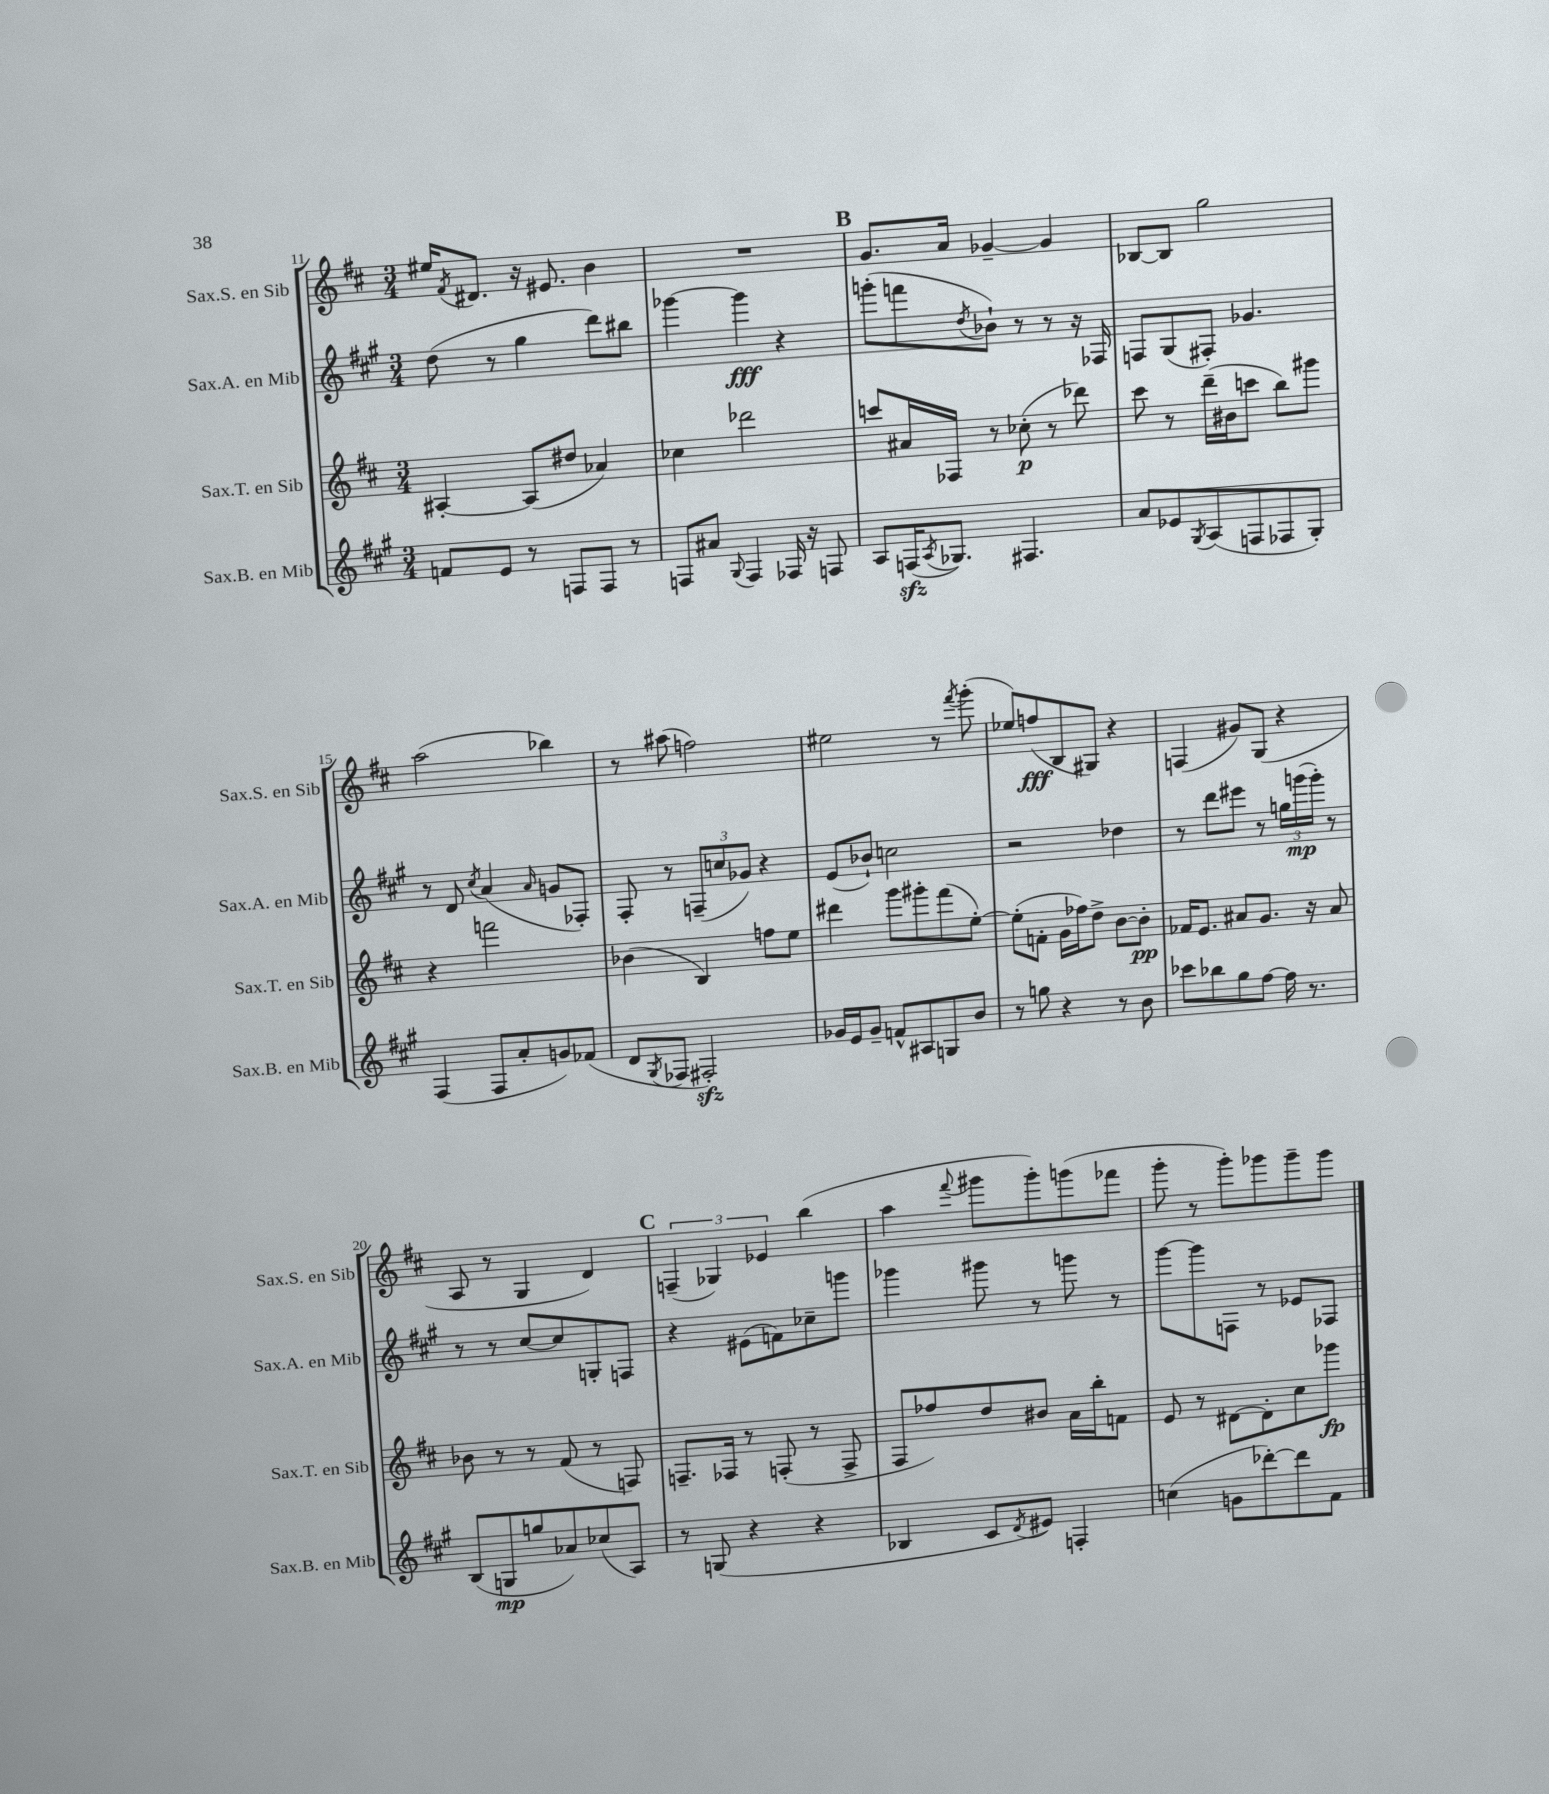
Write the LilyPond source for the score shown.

<<
\new StaffGroup <<
\new Staff = "s0" \with { instrumentName = "Sax.S. en Sib" shortInstrumentName = "Sax.S. en Sib" } {
    \clef treble \key d \major \numericTimeSignature \time 3/4
    eis''16 \acciaccatura { fis'8 } dis'8. r16 eis'8. b'4 |
    R2. |
    \mark \markup { \bold "B" } g'8. a'16 ges'4~-- ges'4 |
    bes8~ bes8 g''2 |
    a''2( bes''4) |
    r8 ais''8( f''2) |
    eis''2 r8 \acciaccatura { fis'''8 } g'''8-.( |
    ees''8) f''8\fff( b8 gis8) r4 |
    f4( gis'8) g8( r4 |
    a8 r8 g4 d'4) |
    \mark \markup { \bold "C" } \tuplet 3/2 { f4--( ges4) ees'4 } b''4( |
    a''4 \appoggiatura { fis'''8 } gis'''8 gis'''8-.) g'''8( fes'''8 |
    g'''8-. r8 g'''8-.) ges'''8 ges'''8-- ges'''8 \bar "|." |
}
\new Staff = "s1" \with { instrumentName = "Sax.A. en Mib" shortInstrumentName = "Sax.A. en Mib" } {
    \clef treble \key a \major \numericTimeSignature \time 3/4
    d''8( r8 gis''4 d'''8) bis''8 |
    ges'''4~ ges'''4\fff r4 |
    \mark \markup { \bold "B" } g'''8-.( f'''8 \acciaccatura { d''8 } bes'8-!) r8 r8 r16 fes16 |
    f8 gis8( fis8-.) ges'4. |
    r8 d'8 \acciaccatura { cis''8 } a'4( \grace { a'16 } g'8 fes8-.) |
    fis8-. r8 \tuplet 3/2 { f8--( c''8 ges'8) } r4 |
    e'8( bes'8-!) c''2 |
    r2 des''4 |
    r8 d'''8 eis'''8 r8 \tuplet 3/2 { g''16 g'''16\mp( g'''16-.) } r8 |
    r8 r8 cis''8~ cis''8 g8-. f8 |
    \mark \markup { \bold "C" } r4 eis'8( f'8) ces''8-- g'''8 |
    ges'''4 gis'''8 r8 g'''8 r8 |
    gis'''8~ gis'''8 f8 r8 ees'8 fes8 \bar "|." |
}
\new Staff = "s2" \with { instrumentName = "Sax.T. en Sib" shortInstrumentName = "Sax.T. en Sib" } {
    \clef treble \key d \major \numericTimeSignature \time 3/4
    ais4~-. ais8( dis''8 aes'4) |
    ces''4 des'''2 |
    \mark \markup { \bold "B" } c'''8 ais'16 fes16 r8 ces''8-.\p( r8 des'''8) |
    cis'''8 r8 d'''16--( bis'16 c'''8 b''8) gis'''8 |
    r4 f'''2 |
    bes'4( b4) f''8 e''8 |
    dis'''4 g'''8 gis'''8-. fis'''8( e''8~-.) |
    e''8-.( f'8-. g'16 fes''16) d''8-> b'8~ b'8-.\pp |
    fes'16 e'8. ais'8 g'8. r16 ais'8 |
    bes'8 r8 r8 fis'8( r8 f8) |
    \mark \markup { \bold "C" } f8.-- fes16 r8 f8-.( r8 f8-> |
    fis8 fes''8) d''8 bis'8 a'16 b''16-. f'8 |
    e'8 r8 dis'8~ dis'8-. cis''8 ges'''8\fp \bar "|." |
}
\new Staff = "s3" \with { instrumentName = "Sax.B. en Mib" shortInstrumentName = "Sax.B. en Mib" } {
    \clef treble \key a \major \numericTimeSignature \time 3/4
    f'8 e'8 r8 f8 f8 r8 |
    f8 ais'8 \appoggiatura { gis8 } f4 fes16 r16 f8 |
    \mark \markup { \bold "B" } a8 f16\sfz( \acciaccatura { a8 } ges8.) fis4. |
    a'8 ees'8 \acciaccatura { gis8 } a8( f8 fes8 gis8-.) |
    fis4( fis8 a'8-. g'8) fes'8( |
    d'8 \acciaccatura { gis8 } fes8 fis2-.\sfz) |
    ges'16 e'16 ges'8-- f'8-^ ais8 g8 b'8 |
    r8 g''8 r4 r8 b'8 |
    ces'''8 bes''8 gis''8 fis''8~ fis''16 r8. |
    b8( g8\mp g''8 aes'8) ces''8( a8) |
    \mark \markup { \bold "C" } r8 g8( r4 r4 |
    bes4 cis'8 \acciaccatura { d'8 } eis'8) f4-. |
    c''4( g'8 des'''8~-.) des'''8 fis'8 \bar "|." |
}
>>
>>
\layout { \context { \Score currentBarNumber = #11 } }
